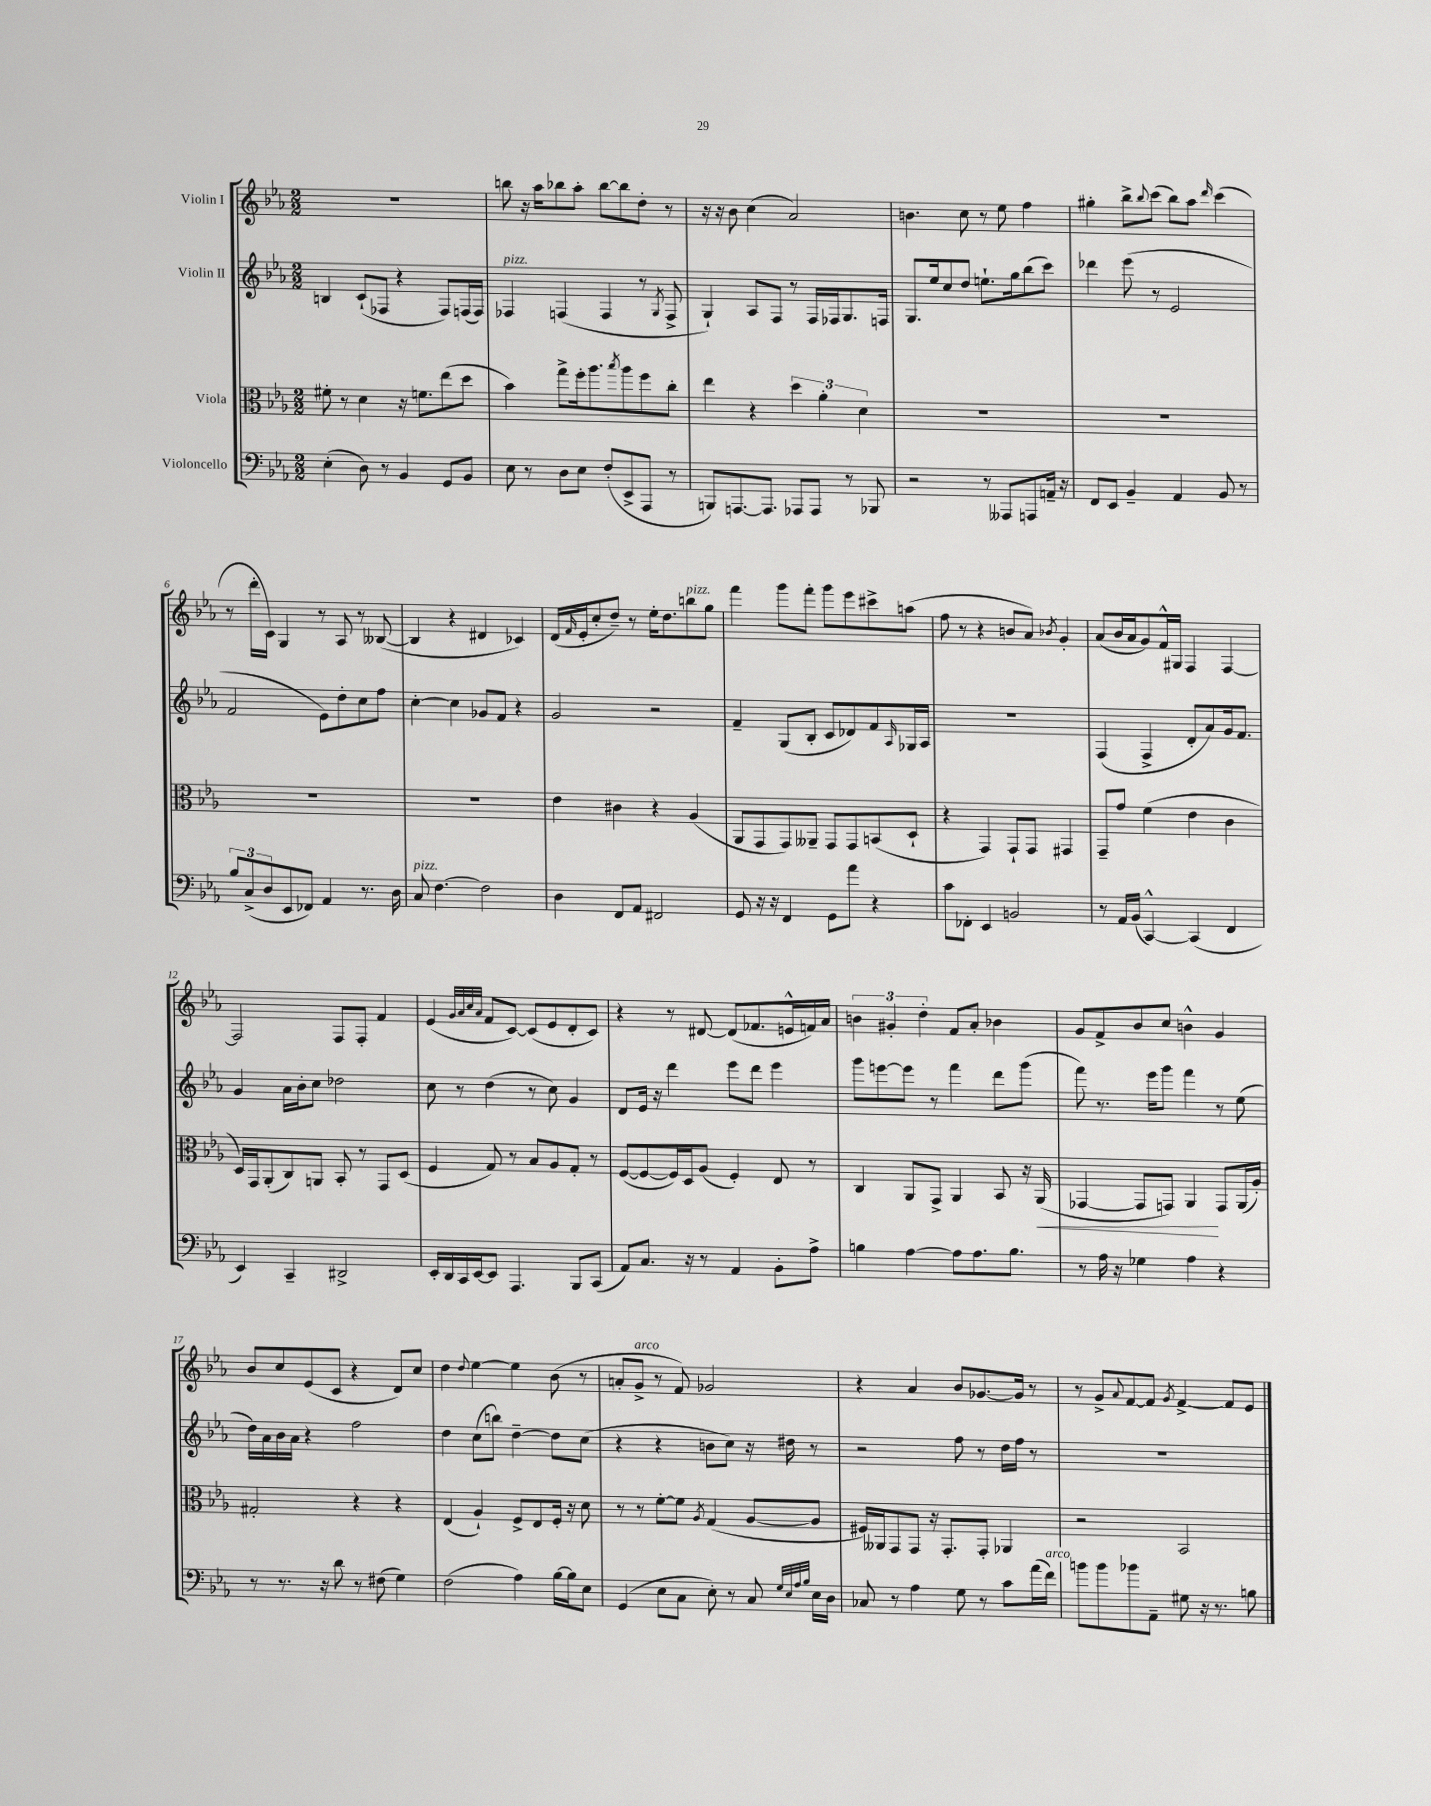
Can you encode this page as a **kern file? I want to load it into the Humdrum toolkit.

**kern	**kern	**dynam	**kern	**kern
*part4	*part3	*part3	*part2	*part1
*staff4	*staff3	*staff3	*staff2	*staff1
*I"Violoncello	*I"Viola	*	*I"Violin II	*I"Violin I
*clefF4	*clefC3	*	*clefG2	*clefG2
*k[b-e-a-]	*k[b-e-a-]	*	*k[b-e-a-]	*k[b-e-a-]
*M2/2	*M2/2	*	*M2/2	*M2/2
=1	=1	=1	=1	=1
(4E-'\	8f#X'\	.	4Bn/	1r
.	8r	.	.	.
8D\)	4d\	.	(8c`/L	.
8r	.	.	8F-X/J	.
4BB-/	16r	.	4r	.
.	8.fn\L	.	.	.
8GG/L	(8ee-\	.	8F-/L)	.
8BB-/J	8dd\J	.	(16Fn/L	.
.	.	.	16F/JJ)	.
=2	=2	=2	=2	=2
!	!	!	!LO:TX:a:i:t=pizz.	!
8E-\	4b-\)	.	4F-X/	8bbn\
8r	.	.	.	16r
.	.	.	.	16aa-\KL
8D\L	8gg^\L	.	(4Fn/	8bb-X\
8E-\J	16ff'\k	.	.	8aa-'\J
.	8.aa-\	.	.	.
(8F'/L	.	.	4F/	[8bb-\L
.	8qbb-/	.	.	.
8EE-^/	8aa-\	.	.	8bb-\]
8AAA-/J	8ff\	.	8r	8dd'\J
.	.	.	8qG/	.
8r	8cc'\J	.	8F^/	8r
=3	=3	=3	=3	=3
8BBBn/L)	4ee-\	.	4G`/)	16r
.	.	.	.	16r
[8.AAAn/	.	.	.	8b-\
.	4r	.	8A-/L	(4cc\
8.AAA/J]	.	.	.	.
.	.	.	8F/J	.
8AAA-X/L	6dd\	.	8r	2a-/)
8AAA-/J	.	.	16F/LL	.
.	6a-'\	.	.	.
.	.	.	16F-X/J	.
8r	.	.	8.G/	.
.	6d\	.	.	.
8BBB-X/	.	.	.	.
.	.	.	16Fn/Jk	.
=4	=4	=4	=4	=4
2r	1r	.	8.G/L	4.bn\
.	.	.	16ee-/k	.
.	.	.	8cc/	.
.	.	.	8dd/J	8cc\
8r	.	.	8.een`\L	8r
8AAA--X/L	.	.	.	8ee-\
.	.	.	16gg\k	.
8AAAn/	.	.	(8bb-\	4ff\
16AAn~/Jk	.	.	8ccc\J)	.
16r	.	.	.	.
=5	=5	=5	=5	=5
8FF/L	1r	.	4ddd-X\	4gg#X'\
8EE-/J	.	.	.	.
4BB-~/	.	.	(8eee-\	8bb-^\L
.	.	.	.	8qqbb-/
.	.	.	8r	(8ccc\J
4AA-/	.	.	2e-/	8bb-\L)
.	.	.	.	8aa-\J
.	.	.	.	16qqddd/
8BB-/	.	.	.	(4ccc\
8r	.	.	.	.
!!LO:LB:g=z
=6	=6	=6	=6	=6
12B-/L	1r	.	2f/	8r
(12C^/	.	.	.	.
.	.	.	.	16ddd'\LL
12D/	.	.	.	.
.	.	.	.	16c\JJ)
8EE-/	.	.	.	4G/
8FF-X/J)	.	.	.	.
4AA-/	.	.	8e-\L)	8r
.	.	.	8dd'\	8A-/
8.r	.	.	8cc\	8r
.	.	.	8ff\J	([8B--X/
16D\	.	.	.	.
=7	=7	=7	=7	=7
!LO:TX:a:i:t=pizz.	!	!	!	!
8C/	1r	.	[4cc'\	4B--/]
[4.F\	.	.	.	.
.	.	.	4cc\]	4r
2F\]	.	.	8g-X/L	4d#X/
.	.	.	8f/J	.
.	.	.	4r	4c-X/)
=8	=8	=8	=8	=8
4D\	4e-\	.	2g/	(16d/LL
.	.	.	.	16qqf/
.	.	.	.	16e-'/J
.	.	.	.	8cc'/
8FF/L	4c#X\	.	.	8dd~/J)
8AA-/J	.	.	.	8r
2FF#X/	4r	.	2r	16ee-'\KL
.	.	.	.	8.dd\
!	!	!	!	!LO:TX:a:i:t=pizz.
.	(4A-/	.	.	8bbn\
.	.	.	.	8gg\J
=9	=9	=9	=9	=9
8GG/	8AA-/L	.	4f~/	4fff\
16r	8GG/	.	.	.
16r	.	.	.	.
4FF/	8GG/)	.	(8G/L	8ggg\L
.	8AA--X~/J	.	8B-'/J	8fff'\J
8GG\L	8GG/L	.	8c/L	8ggg\L
8a-\J	8GG/	.	8d-X/)	8eee-\
4r	(8BBn/	.	8f/	8ccc#X^\
.	.	.	16qqA-/	.
.	8D`/J	.	16G-X/L	(8aan\J
.	.	.	16A-/JJ	.
=10	=10	=10	=10	=10
8c\L	4r	.	1r	8ff\
8FF-X'\J	.	.	.	8r
4EE-/	4GG/)	.	.	4r
2BBn/	8GG`/L	.	.	8bn/L
.	8GG/J	.	.	8a-/J)
.	.	.	.	8qb-X/
.	4GG#X/	.	.	4g'/
=11	=11	=11	=11	=11
8r	8GG~/L	.	(4F/	(8a-/L
16AA-/LL	8g/J	.	.	16b-/L
(16BB-/JJ	.	.	.	16a-/J
[4CC^^/)	(4f\	.	4F^/	8g/)
.	.	.	.	16f^^/L
.	.	.	.	16G#X/JJ
(4CC/]	4e-\	.	8d'/L	4F/
.	.	.	8a-/)	.
4FF/	4c\	.	16g/k	[4F/
.	.	.	8.f/J	.
!!LO:LB:g=z
=12	=12	=12	=12	=12
4EE-/)	16D/LL)	.	4g/	2F/]
.	16GG/J	.	.	.
.	(8AA-'/	.	.	.
4CC~/	8C/)	.	16a-\LL	.
.	.	.	16b-'\J	.
.	8AAn/J	.	8cc\J	.
2DD#X^/	8BB-'/	.	2dd-X\	8F/L
.	8r	.	.	8F'/J
.	8GG/L	.	.	4f/
.	(8D/J	.	.	.
=13	=13	=13	=13	=13
16EE-'/LL	4F/	.	8cc\	(4e-/
16DD/	.	.	.	.
16CC/	.	.	8r	.
[16EE-/J	.	.	.	.
.	.	.	.	32qqg/LLL
.	.	.	.	32qqa-/
.	.	.	.	32qqcc/
.	.	.	.	32qqa-/JJJ
8EE-/J]	8G/)	.	(4dd\	8f/L
4.AAA-/	8r	.	.	[8c/J)
.	8B-/L	.	8r	(8c/L]
.	8A-/	.	8cc\)	8e-/
8BBB-/L	8G'/J	.	4g/	8d'/
(8CC/J	8r	.	.	8c/J)
=14	=14	=14	=14	=14
8AA-/L)	([8F/L	.	8d/L	4r
8.C/J	8F/_	.	16e-/Jk	.
.	.	.	16r	.
.	16F/L])	.	4ddd\	8r
16r	16D/J	.	.	.
8r	(8A-/J	.	.	[8d#X/
4AA-/	4F'/)	.	8eee-\L	(8d#/L]
.	.	.	8ddd\J	8.f-X/
8BB-'\L	8E-/	.	4eee-\	.
.	.	.	.	16en^^/L
8A-^\J	8r	.	.	16fn/)
.	.	.	.	16a-/JJ
=15	=15	=15	=15	=15
4Bn\	4C/	.	8ggg\L	6bn\
.	.	.	[8eeen\	.
.	.	.	.	6g#X'/
[4A-\	8AA-/L	.	8eee\J]	.
.	.	.	.	6dd'\
.	8GG^/J	.	8r	.
8A-\L]	4AA-/	.	4fff\	8f/L
8.A-\	.	.	.	8a-'/J
.	8BB-/	.	8ddd\L	4b-X\
8.B\J	.	.	.	.
.	16r	.	(8ggg\J	.
!	!	!LO:HP:b	!	!
.	(16AA-/	<	.	.
=16	=16	=16	=16	=16
8r	[4GG-X/	.	8fff\)	8g/L
16A-\	.	.	8.r	8f^/
16r	.	.	.	.
4G-X\	8GG-/L]	.	.	8b-/
.	.	.	16eee-\KL	.
.	8GGn/J)	.	8ggg\J	8cc/J
4A-\	4AA-/	.	4fff\	4bn^^\
4r	8GG/L	[	8r	4g/
.	(16AA-/L	.	(8ee-\	.
.	16A-'/JJ)	.	.	.
!!LO:LB:g=z
=17	=17	=17	=17	=17
8r	2G#X'/	.	16dd\LL)	8b-/L
.	.	.	16a-\	.
8.r	.	.	16b-\	8cc/
.	.	.	16a-\JJ	.
.	.	.	4r	(8e-/
16r	.	.	.	.
8d\	.	.	.	8c/J
8r	4r	.	2ff\	4r
(8F#X\	.	.	.	.
4G\)	4r	.	.	8d/L)
.	.	.	.	8cc/J
=18	=18	=18	=18	=18
(2F\	(4E-/	.	4dd\	4dd\
.	.	.	.	8qqdd/
.	4A-`/)	.	(8cc\L	[4ee-\
.	.	.	8bbn\J)	.
4A-\)	8F^/L	.	[4dd~\	4ee-\]
.	8E-/	.	.	.
[16B-\LL	16F'/Jk	.	8dd\L]	(8b-\
16B-\J]	16r	.	.	.
8E-\J	8d\	.	(8cc\J	8r
=19	=19	=19	=19	=19
(4GG/	8r	.	4r	8an'/L
!	!	!	!	!LO:TX:a:i:t=arco
.	8r	.	.	8g^/J
8E-\L	[8f'\L	.	4r	8r
8C\J	8f\J]	.	.	8f/)
.	8qA-/	.	.	.
8E-'\)	(4G/	.	8bn\L	2g-X/
8r	.	.	8cc\J)	.
8C/	[8A-/L	.	16r	.
.	.	.	16dd#X\	.
32qqG/LLL	.	.	.	.
32qqE-/	.	.	.	.
32qqA-/	.	.	.	.
32qqB-/JJJ	.	.	.	.
16E-\LL	8A-/J]	.	8r	.
16D\JJ	.	.	.	.
=20	=20	=20	=20	=20
8C-X/	16F#X/LL)	.	2r	4r
.	16AA--X/J	.	.	.
8r	8GG/	.	.	.
4A-\	8GG/J	.	.	4a-/
.	16r	.	.	.
.	8.GG'/L	.	.	.
8G\	.	.	8ff\	8b-/L
8r	8GG'/J	.	8r	[8.g-X/
8c\L	4AA-X/	.	16dd\LL	.
.	.	.	16ff\JJ	16g-/Jk]
(16a-\L	.	.	8r	8r
!LO:TX:a:i:t=arco	!	!	!	!
16f\JJ)	.	.	.	.
=21	=21	=21	=21	=21
8bn\L	2r	.	1r	8r
8b\	.	.	.	8g^/L
.	.	.	.	8qqa-/
8b-X\	.	.	.	[8f/
8AA-~\J	.	.	.	8f/J]
.	.	.	.	8qg/
8G#X\	2BB-/	.	.	[4f^/
16r	.	.	.	.
8.r	.	.	.	.
.	.	.	.	8f/L]
8Bn\	.	.	.	8e-/J
==	==	==	==	==
*-	*-	*-	*-	*-
